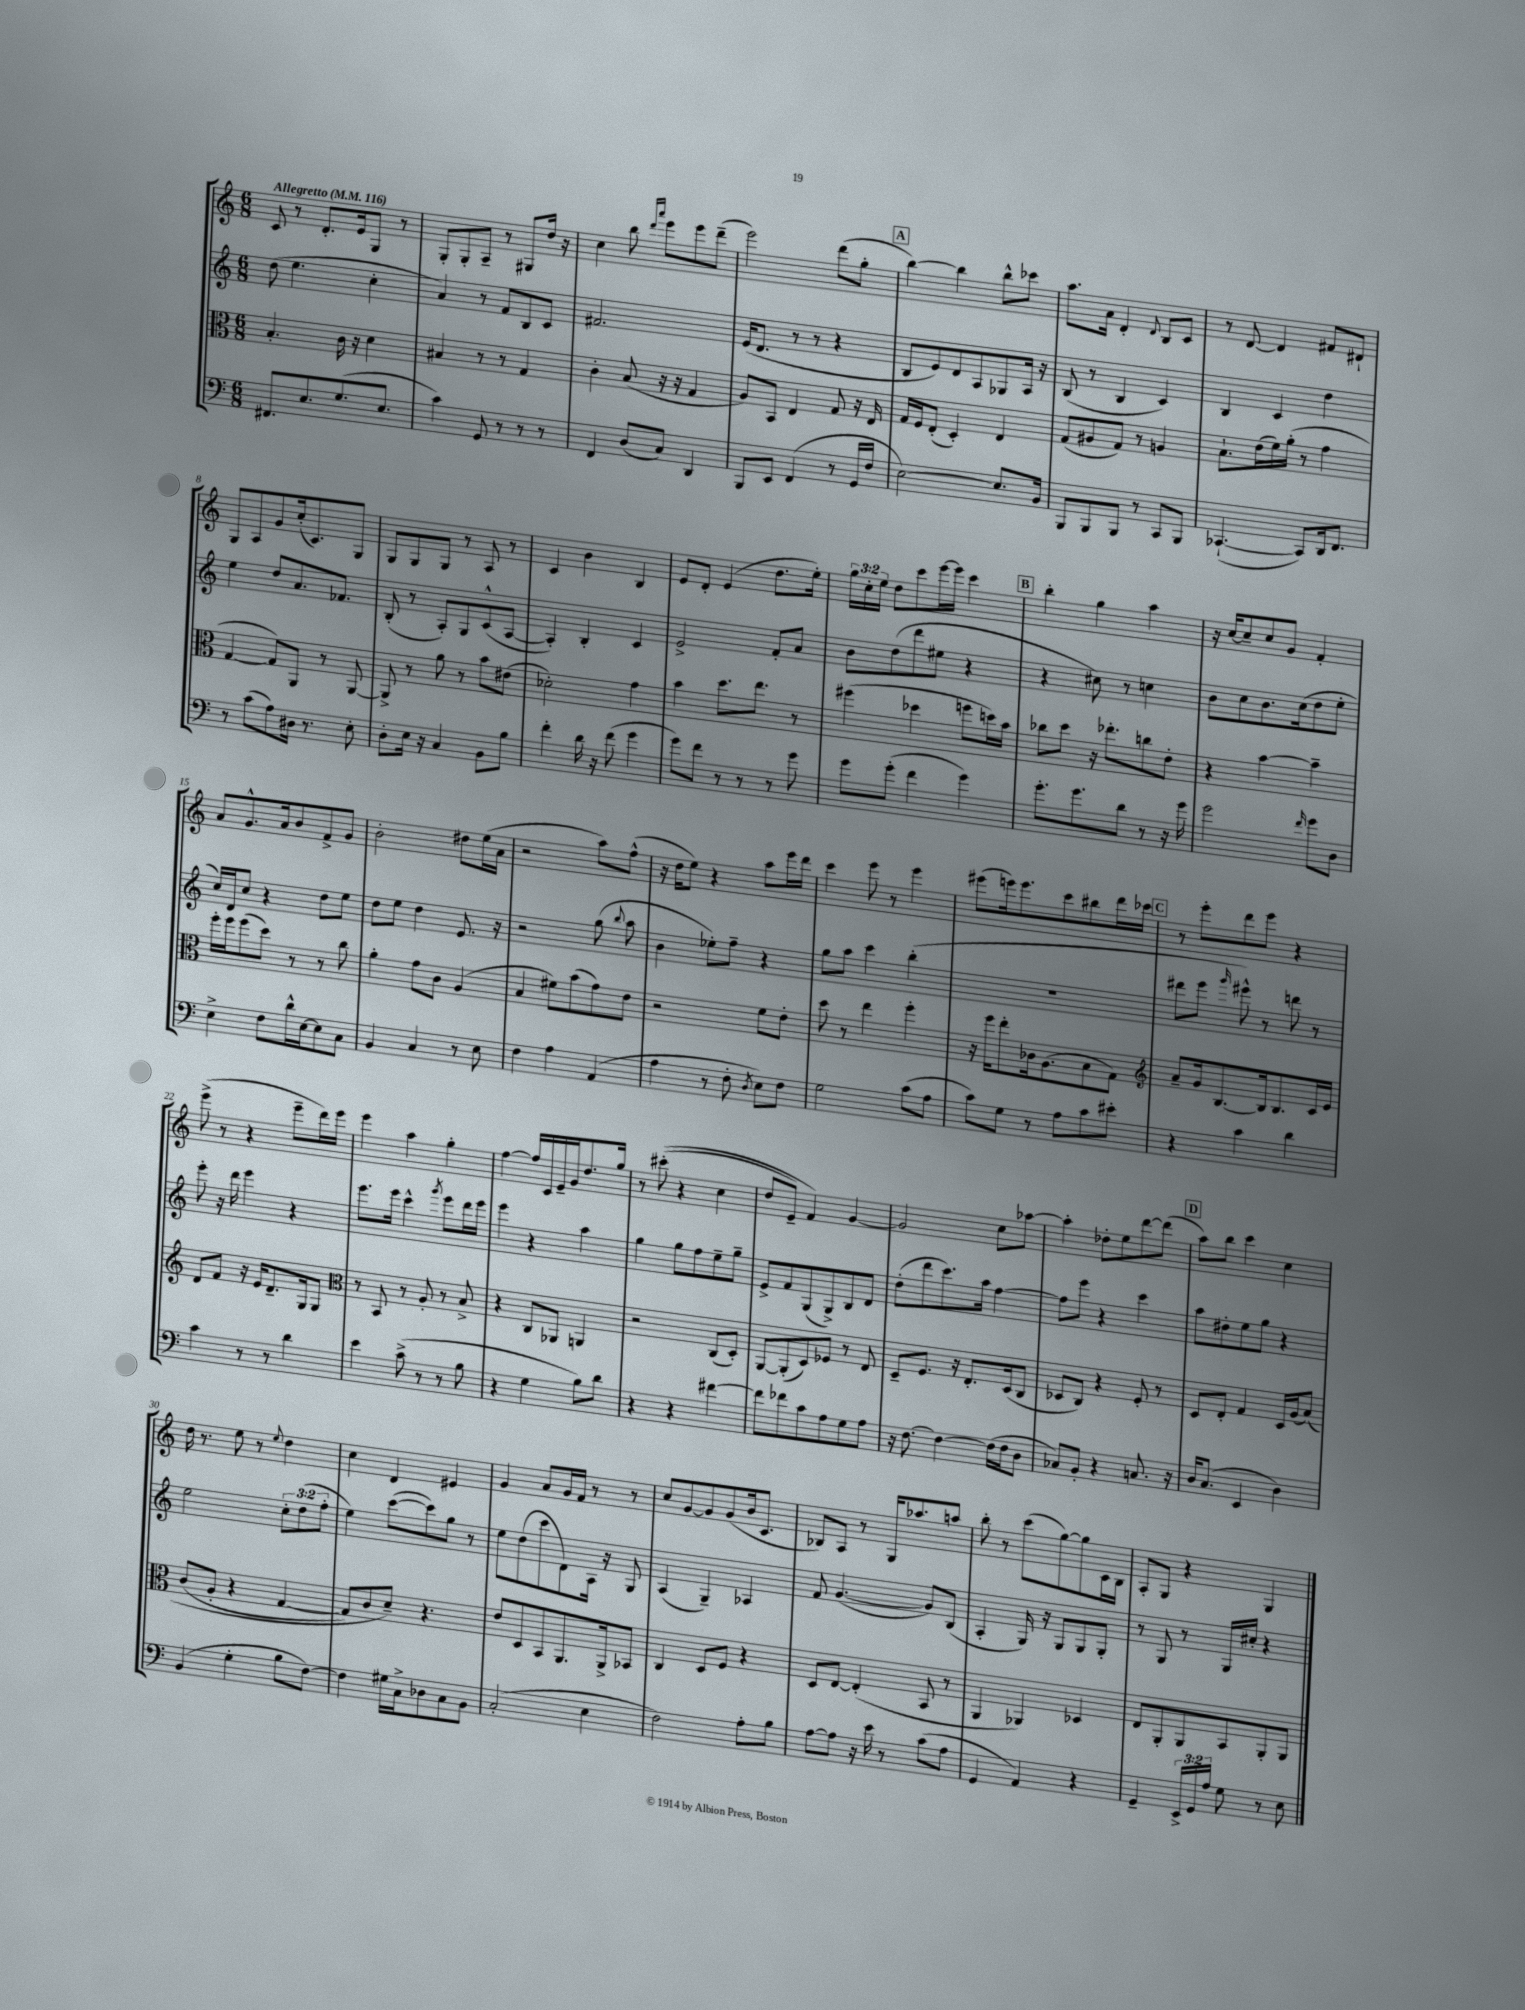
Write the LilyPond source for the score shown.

<<
\new StaffGroup <<
\new Staff = "s0" {
    \clef treble \key c \major \numericTimeSignature \time 6/8 \override Staff.TupletNumber.text = #tuplet-number::calc-fraction-text \tempo "Allegretto" 4 = 116
    \autoBeamOff c'8 r8 d'8.[-. e'16 g8] r8 |
    g8[-. g8-. a8]-- r8 gis8[ d''16] r16 |
    c''4 b''8 \grace { d'''16[ a'''16] } e'''8[ e'''8 d'''8]--( |
    e'''2) d'''8[( g''8]-. |
    \mark \markup { \box "A" } b''4~) b''4 b''8[-^ ces'''8] |
    a''8.[ a'16] d'4-. \appoggiatura { d'8 } b8[ c'8] |
    r8 d'8~ d'4 fis'8[ dis'8]-! |
    g8[ a8 g'8 c''16-.( c'8.) g8] |
    g8[ g8 g8] r8 a8 r8 |
    c'4 b'4 b4 |
    e'8[ d'8]-. e'4( d''8.[ e''16]-.) |
    \tuplet 3/2 { g''16[ c''16-. e''16] } d''8[ c'''8 e'''16~ e'''16] c'''4 |
    \mark \markup { \box "B" } b''4-. g''4 a''4 |
    r16 c''16[~ c''8-- c''8 g'8] f'4-. |
    a'8[ g'8.-^ a'16 b'8 f'8-> g'8] |
    b'2-. dis''8[ e''16( a'16] |
    r2 a''8[) f''8]-^( |
    r16 d''16[ e''8]) r4 a''8[ e'''16 d'''16] |
    c'''4 e'''8 r8 e'''4 |
    eis'''8[( e'''16) e'''8. c'''8 bis''8 d'''16 ces'''16] |
    \mark \markup { \box "C" } r8 e'''8[-. d'''8 e'''8] r4 |
    e'''8->( r8 r4 e'''8[-- d'''16) e'''16] |
    e'''4 a''4 g''4-. |
    f''4~ f''16[ c'16 e'16-- g'16 d''8. g''16] |
    r8 cis'''8-.(\( r4 c''4 |
    d''8[ e'8]--) f'4\) g'4~ |
    g'2 c''8[ aes''8]~ |
    aes''4-. des''8[-. e''8 d'''8~ d'''8]( |
    \mark \markup { \box "D" } a''8[) b''8] c'''4 c''4 |
    d''16 r8. e''8 r8 \appoggiatura { e''8 } d''4 |
    c''4 d'4 eis'4 |
    g'4 a'8[ g'16 f'16] r8 r8 |
    c''8[ g'8~ g'8 g'8( b'16 c'8.] |
    bes8[) a8] r8 g16[ aes''8. a''8] |
    b''8-. r8 c'''8[( g''8~) g''8 c'16 b16] |
    a8[-. g8] r4 g4 \bar "|." |
}
\new Staff = "s1" {
    \clef treble \key c \major \numericTimeSignature \time 6/8 \override Staff.TupletNumber.text = #tuplet-number::calc-fraction-text
    \autoBeamOff d''8( e''4. c''4-. |
    a'4) r8 f'8[ b8 c'8] |
    fis'2. |
    e'16[( d'8.] r8 r8 r4 |
    \mark \markup { \box "A" } b8[ e'8) d'8 a8 ges8 a16] r16 |
    b8( r8 b4 c'4) |
    b4 c'4 d''4 |
    e''4 d''8[ a'8. fes'8.] |
    b8-.( r8 a8[-.) g8 c'8-^( a8]~ |
    a4-.) b4-. c'4 |
    e'2-> f'8[-. a'8] |
    b'8[ d''8( d'''8 eis''8] r4 |
    \mark \markup { \box "B" } r4 cis''8) r8 c''4 |
    b'8[ c''8 b'8. c''16( d''8 e''8]-. |
    c''16[) d'16 c''8] r4 d''8[ e''8] |
    d''8[ e''8] d''4 e'8. r16 |
    r2 g''8( \appoggiatura { b''8 } a''8 |
    b'4 ees''8[-.) f''8]-- r4 |
    g''8[ a''8] c'''4 b''4-.( |
    R2. |
    \mark \markup { \box "C" } dis'''8[ e'''8] \grace { g'''16 } eis'''8-^) r8 d'''8 r8 |
    e'''8-. r16 d'''16 e'''4 r4 |
    e'''8.[ e'''16] c'''4-^ \acciaccatura { g'''8 } e'''8[ d'''16 e'''16] |
    e'''4 r4 a''4 |
    g''4 g''8[ f''8 e''8-- g''8]-- |
    e'8[-> f'8 g8( g8->) b8 d'8] |
    d''8[-.( d'''8 c'''8.) a''16] f''4~ |
    f''8[ e'''8] r4 c'''4 |
    \mark \markup { \box "D" } a''8[ dis''8-. e''8 g''8] r4 |
    e''2 \tuplet 3/2 { c''8[-. d''8( f''8]-. } |
    e''4) c'''8[~( c'''8) g''8] r8 |
    e''8[ d''8( c'''8 d'8) a16] r16 g8 |
    a4( g4--) aes4 |
    f'8 g'4.~( g'8[) b8]( |
    a4-. g16) r16 g8[ g8 g8]-. |
    r8 g8 r8 g16[ cis''16]-. r4 \bar "|." |
}
\new Staff = "s2" {
    \clef alto \key c \major \numericTimeSignature \time 6/8
    \autoBeamOff b4.-. c'16 r16 d'4 |
    bis4 r8 r8 g4 |
    c'4-. b8( r16 r16 g4 |
    a8[) b,8] e4 g8 r16 e16 |
    \mark \markup { \box "A" } g16[ f16 e8]-.( d4-.) e4 |
    g8[( ais8 g8]) r8 a4 |
    b8.[-! e'16( f'16) a'16]-.( r8 g'4 |
    g4~ g8[) a,8] r8 a,8~ |
    a,8-> r8 a'8 r8 b'8[ eis'8]( |
    des'2-.) g'4 |
    b'4 d''8.[ e''8.] r8 |
    fis''4( des''4 f''8[ d''16) b'16] |
    \mark \markup { \box "B" } ces''8[ d''8] r16 ees''8.[-. c''8 e'8]-. |
    r4 b'4~ b'4-- |
    f''16[-. f''16 f''8( d''8]) r8 r8 c''8 |
    a'4-. g'8[ c'8] a4( |
    b4 fis'8[) b'8( g'8) e'8] |
    r2 f'8[ e'8]-. |
    d''8 r8 e''4 f''4-. |
    r16 f''16[ e''8-. ces'16 a8.( b8 g8]) |
    \mark \markup { \box "C" } \clef treble a'8[-- g'16 b8.~ b16 b8. c'16 e'16] |
    d'8[ f'8] r16 e'16[ d'8.-- g16 g8] |
    \clef alto r8 b,8 r8 a8-. r8 b8-> |
    r4 c8[ aes,8] a,4 |
    r2 c8[( d8]-.) |
    a,8[~ a,8-.( d8) fes8] r8 e8 |
    d8[-- f8.] r16 e8.[-. d16( c8] |
    des8[ c8]) r4 f8-. r8 |
    \mark \markup { \box "D" } d8[ e8]-. g4 d16[ a16( b8])\( |
    c'8[( a8]-. r4 g4~ |
    g8[) c'8 d'8]--\) r4. |
    e'8[ d8 b,8 a,8. a,16-> bes,8] |
    c4 d8[ f8] r4 |
    d8[ e8]~ e4-.( b,8 r8 |
    a,4 aes,4) des4 |
    e8[ a,8-. a,8 b,8 a,8-. a,8] \bar "|." |
}
\new Staff = "s3" {
    \clef bass \key c \major \numericTimeSignature \time 6/8 \override Staff.TupletNumber.text = #tuplet-number::calc-fraction-text
    \autoBeamOff fis,8.[ e8. g8.( e8.] |
    c'4) g,8 r8 r8 r8 |
    f,4 d8[( c8]) d,4 |
    b,,8[ e,8] f,4( r8 g,16[ f16] |
    \mark \markup { \box "A" } e2~) e8.[ b,16] |
    b,,8[ b,,8 b,,8] r8 c,8[ b,,8] |
    ces,4.~-!( ces,8[) d,16 f,8.] |
    r8 c'8[( a8) dis16] r8. e8-. |
    d8[-. e16] r16 c4 b,8[ b8] |
    f'4-. d'16 r16 f'8( g'4 |
    g'8[) f'8] r8 r8 r8 g'8 |
    g'8[ g'8]-.( f'4 g'4) |
    \mark \markup { \box "B" } g'8.[-. g'8. d'8] r8 r16 g'16 |
    g'2 \grace { f'16 } g'8[ d8] |
    e4-> f8[ d'16-^ e16~ e8 c8] |
    b,4 c4 r8 e8 |
    f4 a4 a,4( |
    a4 r8 f8-. \acciaccatura { d8 } e8[) f8] |
    g2 c'8[( a8] |
    c'8[) g8] r8 a8[ c'8 eis'8]-. |
    \mark \markup { \box "C" } r4 c'4 d'4 |
    c'4 r8 r8 d'4 |
    e'4 c'8->( r8 r8 b8 |
    r4 g4 b8[) d'8] |
    r4 r4 fis'4~ |
    fis'8[ fes'8 c'8 a8 g8 a8] |
    r16 f8.~ f4~ f16[( f16 d8] |
    ces8[) b,8]-. r4 c8. r16 |
    \mark \markup { \box "D" } d16[ c8.]( e,4 d4) |
    b,4( g4-. b8[ f8]~) |
    f4 gis16[ c16-> des8 c8 b,8] |
    c2-.( e4 |
    f2) a8[-. b8] |
    a8[~ a8] r16 e'16 r8 c'8[( a8] |
    g,4 a,4) r4 |
    g,4-- \tuplet 3/2 { e,16[-> g,16 a16] } g8 r8 e8 \bar "|." |
}
>>
>>
